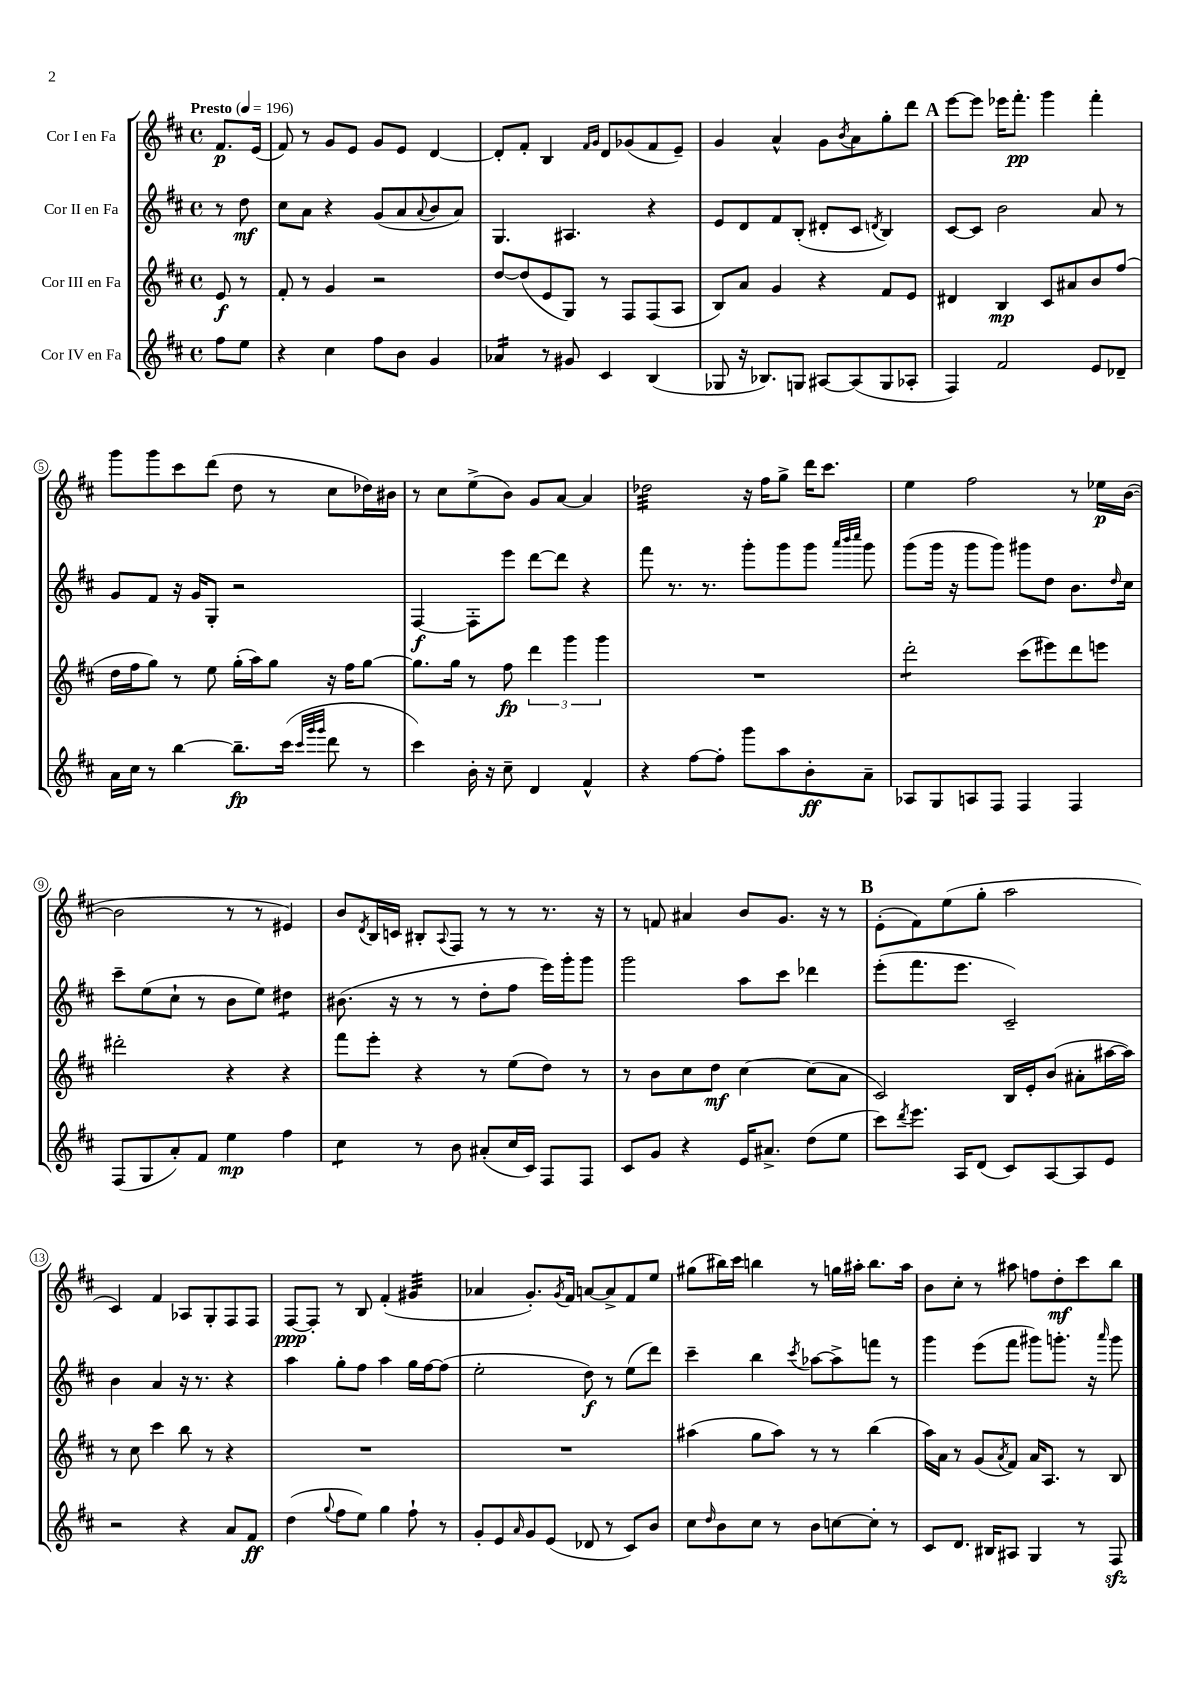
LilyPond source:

<<
\new StaffGroup <<
\new Staff = "s0" \with { instrumentName = "Cor I en Fa" } {
    \clef treble \key d \major \defaultTimeSignature \time 4/4 \partial 4 \tempo "Presto" 4 = 196
    fis'8.\p e'16( |
    fis'8) r8 g'8 e'8 g'8 e'8 d'4~ |
    d'8-. fis'8-. b4 \grace { fis'16 g'16 } d'8 ges'8( fis'8 e'8--) |
    g'4 a'4-^ g'8 \acciaccatura { b'8 } a'8 g''8-. d'''8 |
    \mark \markup { \bold "A" } e'''8~ e'''8 ees'''16 fis'''8.-.\pp g'''4 fis'''4-. |
    g'''8 g'''8 cis'''8 d'''8( d''8 r8 cis''8 des''16) bis'16 |
    r8 cis''8 e''8->( b'8) g'8 a'8~ a'4 |
    des''2:32 r16 fis''16 g''8-> d'''16 cis'''8. |
    e''4 fis''2 r8 ees''16\p b'16~( |
    b'2 r8 r8 eis'4) |
    b'8 \acciaccatura { d'8 } b16 c'16 bis8-. \appoggiatura { a8 } fis8 r8 r8 r8. r16 |
    r8 f'8 ais'4 b'8 g'8. r16 r8 |
    \mark \markup { \bold "B" } e'8-.( fis'8) e''8( g''8-. a''2 |
    cis'4) fis'4 aes8 g8-. fis8 fis8 |
    fis8~\ppp fis8-. r8 b8 fis'4-.( gis'4:32 |
    aes'4 g'8.-.) \acciaccatura { g'8 } fis'16 a'8~ a'8-> fis'8 e''8 |
    gis''8( bis''16) cis'''16 b''4 r8 g''16 ais''16-. b''8. ais''16 |
    b'8 cis''8-. r8 ais''8 f''8 d''8-.\mf cis'''8 b''8 \bar "|." |
}
\new Staff = "s1" \with { instrumentName = "Cor II en Fa" } {
    \clef treble \key d \major \defaultTimeSignature \time 4/4 \partial 4
    r8 d''8\mf |
    cis''8 a'8 r4 g'8( a'8 \appoggiatura { a'8 } b'8 a'8) |
    g4. ais4. r4 |
    e'8 d'8 fis'8 b8-.( dis'8-. cis'8 \acciaccatura { d'8 } b4) |
    \mark \markup { \bold "A" } cis'8~ cis'8 b'2 a'8 r8 |
    g'8 fis'8 r16 g'16 g8-. r2 |
    fis4~\f fis8-. e'''8 d'''8~ d'''8 r4 |
    fis'''8 r8. r8. g'''8-. g'''8 g'''8 \grace { a'''32 b'''32 cis''''32 } g'''8 |
    g'''8( g'''16 r16 g'''8 g'''8) gis'''8 d''8 b'8. \grace { d''16 } cis''16 |
    cis'''8-- e''8( cis''8-! r8 b'8 e''8) dis''4:8 |
    bis'8.( r16 r8 r8 d''8-. fis''8 e'''16) g'''16-. g'''8 |
    g'''2 a''8 cis'''8 des'''4 |
    \mark \markup { \bold "B" } e'''8-.( fis'''8. e'''8. cis'2--) |
    b'4 a'4 r16 r8. r4 |
    a''4 g''8-. fis''8 a''4 g''16 fis''16~ fis''8( |
    e''2-. d''8\f) r8 e''8( d'''8) |
    cis'''4-- b''4 \acciaccatura { cis'''8 } aes''8~ aes''8-> f'''8 r8 |
    g'''4 e'''8( fis'''8 gis'''8) g'''8.-. r16 \grace { a'''16 } g'''8 \bar "|." |
}
\new Staff = "s2" \with { instrumentName = "Cor III en Fa" } {
    \clef treble \key d \major \defaultTimeSignature \time 4/4 \partial 4
    e'8\f r8 |
    fis'8-. r8 g'4 r2 |
    d''8~ d''8( e'8 g8) r8 fis8 fis8( a8 |
    b8) a'8 g'4 r4 fis'8 e'8 |
    \mark \markup { \bold "A" } dis'4 b4\mp cis'8 ais'8 b'8 fis''8( |
    d''16 fis''16 g''8) r8 e''8 g''16-.( a''16) g''8 r16 fis''16 g''8~ |
    g''8. g''16 r8 fis''8\fp \tuplet 3/2 { d'''4 g'''4 g'''4 } |
    R1 |
    d'''2:8-. cis'''8( eis'''8) d'''8 e'''8 |
    dis'''2-. r4 r4 |
    fis'''8 e'''8-. r4 r8 e''8( d''8) r8 |
    r8 b'8 cis''8 d''8\mf cis''4~ cis''8( a'8 |
    \mark \markup { \bold "B" } cis'2) b16 e'16-. b'8( ais'8-. ais''16~ ais''16) |
    r8 cis''8 cis'''4 b''8 r8 r4 |
    R1 |
    R1 |
    ais''4( g''8 ais''8) r8 r8 b''4( |
    a''16) a'16 r8 g'8( \acciaccatura { a'8 } fis'8) a'16 a8. r8 b8 \bar "|." |
}
\new Staff = "s3" \with { instrumentName = "Cor IV en Fa" } {
    \clef treble \key d \major \defaultTimeSignature \time 4/4 \partial 4
    fis''8 e''8 |
    r4 cis''4 fis''8 b'8 g'4 |
    aes'4:16 r8 gis'8 cis'4 b4( |
    ges8 r16 bes8.) g8 ais8~ ais8( g8 aes8-. |
    \mark \markup { \bold "A" } fis4) fis'2 e'8 des'8-- |
    a'16 cis''16 r8 b''4~ b''8.--\fp cis'''16( \grace { cis'''32 g'''32 g'''32 } d'''8 r8 |
    cis'''4) b'16-. r16 cis''8-- d'4 fis'4-^ |
    r4 fis''8~ fis''8-. g'''8 a''8 b'8-.\ff a'8-- |
    aes8 g8 a8 fis8 fis4 fis4 |
    fis8( g8 a'8-.) fis'8 e''4\mp fis''4 |
    cis''4:8 r8 b'8 ais'8-.( cis''16 cis'16) fis8 fis8 |
    cis'8 g'8 r4 e'16 ais'8.-> d''8( e''8 |
    \mark \markup { \bold "B" } cis'''8) \acciaccatura { d'''8 } e'''8. a16 d'8( cis'8) a8~ a8 e'8 |
    r2 r4 a'8 fis'8\ff |
    d''4( \appoggiatura { g''8 } fis''8 e''8) g''4 fis''8-! r8 |
    g'8-. e'8 \grace { a'16 } g'8 e'8( des'8 r8 cis'8) b'8 |
    cis''8 \grace { d''16 } b'8 cis''8 r8 b'8 c''8~ c''8-. r8 |
    cis'8 d'8. bis16 ais8 g4 r8 fis8\sfz \bar "|." |
}
>>
>>
\layout { \context { \Score \override BarNumber.stencil = #(make-stencil-circler 0.1 0.3 ly:text-interface::print) } }
